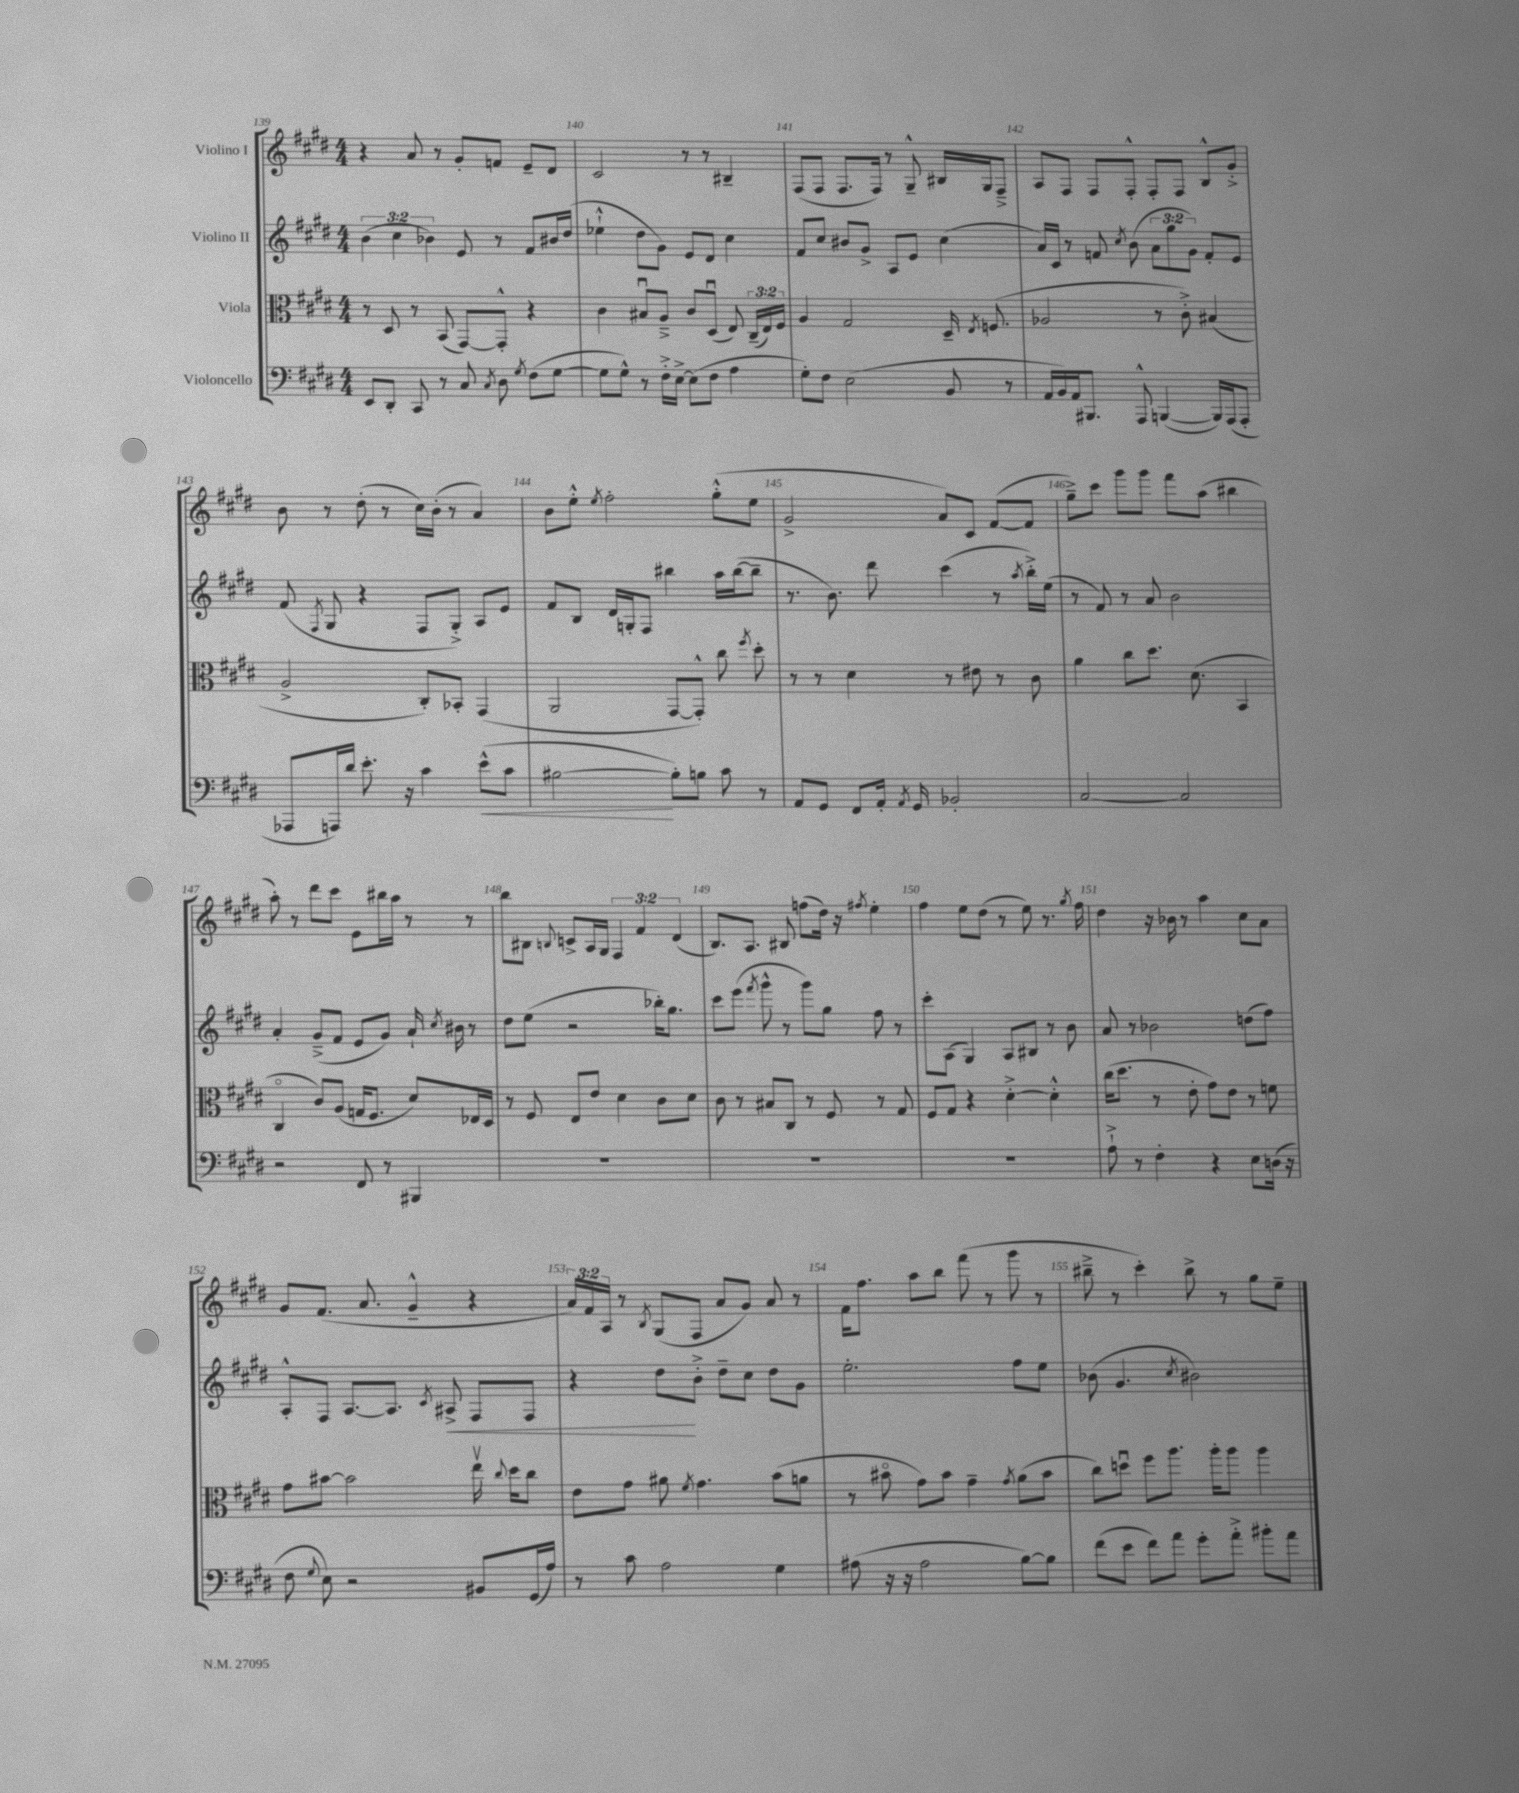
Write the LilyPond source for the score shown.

<<
\new StaffGroup <<
\new Staff = "s0" \with { instrumentName = "Violino I" } {
    \clef treble \key e \major \numericTimeSignature \time 4/4 \override Staff.TupletNumber.text = #tuplet-number::calc-fraction-text
    \autoBeamOff r4 a'8 r8 gis'8[-. f'8] e'8[-- dis'8] |
    cis'2 r8 r8 bis4-- |
    fis8[( fis8] fis8.[ fis16]) r8 gis8---^ bis16[ gis16 fis8]---> |
    a8[ fis8] fis8[ fis8]-.-^ fis8[-. fis8] b8[-^ gis'8]-.-> |
    b'8 r8 dis''8-.( r8 cis''16[) b'16]-.( r8 a'4) |
    b'8[ e''8]-.-^ \acciaccatura { e''8 } fis''2-. gis''8[-.-^( e''8] |
    gis'2-> a'8[) cis'8] fis'8[~( fis'8] |
    gis''8[--->) cis'''8] gis'''8[ gis'''8] fis'''8[ a''8]( bis''4 |
    a''8-.) r8 dis'''8[ cis'''8] e'8[ bis''16 a''16] r8 r8 |
    b''8[ bis8] \appoggiatura { b8 } c'8[-> a16 gis16] \tuplet 3/2 { fis4 fis'4 dis'4( } |
    b8.[) a8.] bis8 f''8[( dis''16]) r16 \acciaccatura { fis''8 } e''4-. |
    fis''4 e''8[ dis''8]( r8 e''8) r8. \acciaccatura { gis''8 } fis''16 |
    dis''4 r16 bes'16 r8 a''4 cis''8[ a'8] |
    gis'8[ fis'8.]( a'8. gis'4---^ r4 |
    \tuplet 3/2 { a'16[) fis'16 a16] } r8 \acciaccatura { b8 } gis8[( fis8] a'8[ gis'8]) a'8 r8 |
    fis'16[ fis''8.] a''8[ b''8] fis'''8( r8 gis'''8 r8 |
    bis''8---> r8 cis'''4-.) bis''8-> r8 gis''8[ e''8]-- \bar "|." |
}
\new Staff = "s1" \with { instrumentName = "Violino II" } {
    \clef treble \key e \major \numericTimeSignature \time 4/4 \override Staff.TupletNumber.text = #tuplet-number::calc-fraction-text
    \autoBeamOff \tuplet 3/2 { b'4( cis''4 bes'4) } e'8 r8 fis'8[ bis'16 dis''16]( |
    ees''4-!-^ dis''8[ gis'8]) e'8[ dis'8] cis''4 |
    fis'8[ cis''8] bis'8[ gis'8]-> a8[ e'8] cis''4( |
    a'16[) cis'16] r8 f'8 \acciaccatura { cis''8 } b'8( \tuplet 3/2 { a'8[ gis''8 gis'8]) } f'8[-. e'8] |
    fis'8( \acciaccatura { fis8 } gis8 r4 fis8[ gis8]-.->) a8[ e'8] |
    fis'8[ b8] dis'16[ g16-. fis8] bis''4 a''16[ bis''16~( bis''8]-- |
    r8. b'8.) dis'''8 cis'''4( r8 \acciaccatura { a''8 } b''16[-.->) e''16]( |
    r8 fis'8) r8 a'8 b'2 |
    a'4-. gis'8[--->( fis'8] e'8[ gis'8]) a'16-! \acciaccatura { cis''8 } bis'16 r8 |
    dis''8[ e''8]( r2 bes''16[-.) gis''8.] |
    cis'''8[ e'''8]( \acciaccatura { fis'''8 } gis'''8-^ r8 gis'''8[) gis''8] fis''8 r8 |
    cis'''8[-. a8]( gis4) a8[ bis8] r8 b'8 |
    a'8 r8 bes'2 d''8[( fis''8]) |
    a8[-.-^ fis8] a8.[~ a8.] \acciaccatura { cis'8 } ais8->\< fis8[ fis8] |
    r4 dis''8[\! b'8]-.-> dis''8[-- cis''8] dis''8[ gis'8] |
    e''2.-. fis''8[ e''8] |
    bes'8( gis'4. \acciaccatura { cis''8 } bis'2) \bar "|." |
}
\new Staff = "s2" \with { instrumentName = "Viola" } {
    \clef alto \key e \major \numericTimeSignature \time 4/4 \override Staff.TupletNumber.text = #tuplet-number::calc-fraction-text
    \autoBeamOff r8 dis8 r8 b,8( gis,8[~) gis,8]-.-^ r4 |
    cis'4 bis8[\downbow a8]---> cis'8[ dis8]\downbow( e8) \tuplet 3/2 { cis16[--( e16) fis16] } |
    a4 gis2 dis16-- \acciaccatura { e8 } f8.( |
    aes2 r8 cis'8-.->) bis4( |
    a2-> cis8[-.) bes,8]-. gis,4( |
    a,2 gis,8[~ gis,8]-.-^) cis''8 \acciaccatura { fis''8 } dis''8-. |
    r8 r8 dis'4 r8 eis'8 r8 cis'8 |
    a'4 cis''8[ dis''8.] dis'8.( b,4 |
    cis4\flageolet cis'8[) a8]( g16[ fis8.] dis'8[) ees16 dis16] |
    r8 fis8 e8[ e'8] dis'4 cis'8[ dis'8] |
    cis'8 r8 bis8[ cis8] r8 fis8 r8 gis8 |
    fis8[ gis8] r4 dis'4~-.-> dis'4-.-^ |
    cis''16[( dis''8.] r8 e'8-. gis'8[) e'8] r8 f'8 |
    gis'8[ bis'8]~ bis'2 e''16\upbow \appoggiatura { cis''8 } dis''16[ cis''8] |
    e'8[ gis'8] ais'8 \acciaccatura { fis'8 } gis'4. b'8[( a'8] |
    r8 bis'8\flageolet gis'8[) bis'8] gis'4-- \acciaccatura { gis'8 } a'8[( bis'8] |
    cis''8[) d''8]\downbow fis''8[ a''8.] a''16[-. a''8] a''4 \bar "|." |
}
\new Staff = "s3" \with { instrumentName = "Violoncello" } {
    \clef bass \key e \major \numericTimeSignature \time 4/4
    \autoBeamOff e,8[ dis,8]-. cis,8 r8 cis8 \acciaccatura { cis8 } dis8 \acciaccatura { gis8 } fis8[( gis8]~ |
    gis8[ gis8]-^) r8 fis16[-.-> e16]~-> e8[( fis8] a4 |
    gis8[-.) fis8] e2( b,8 r8 |
    a,16[ b,16) a,16 bis,,8.] a,,8-^ b,,4~( b,,16[) a,,16( a,,8]-. |
    aes,,8[ a,,16) dis'16] e'8.-. r16 cis'4 e'8[-^\<( cis'8] |
    bis2~\! bis8[-.) b8] cis'8 r8 |
    a,8[ gis,8] fis,8[ a,16]-. \acciaccatura { a,8 } gis,16 bes,2-. |
    cis2~ cis2 |
    r2 fis,8 r8 bis,,4 |
    R1 |
    R1 |
    R1 |
    a8-!-> r8 fis4-. r4 e8[ d16]( r16 |
    fis8 \appoggiatura { gis8 } e8) r2 bis,8[ gis,16( a16]) |
    r8 cis'8 a2 gis4 |
    ais8( r16 r16 ais2 b8[~) b8] |
    fis'8[( e'8] fis'8[) a'8] gis'8[-. a'8]-.-> bis'8[-. a'8] \bar "|." |
}
>>
>>
\layout { \context { \Score currentBarNumber = #139 \override BarNumber.break-visibility = ##(#f #t #t) barNumberVisibility = #all-bar-numbers-visible } }
